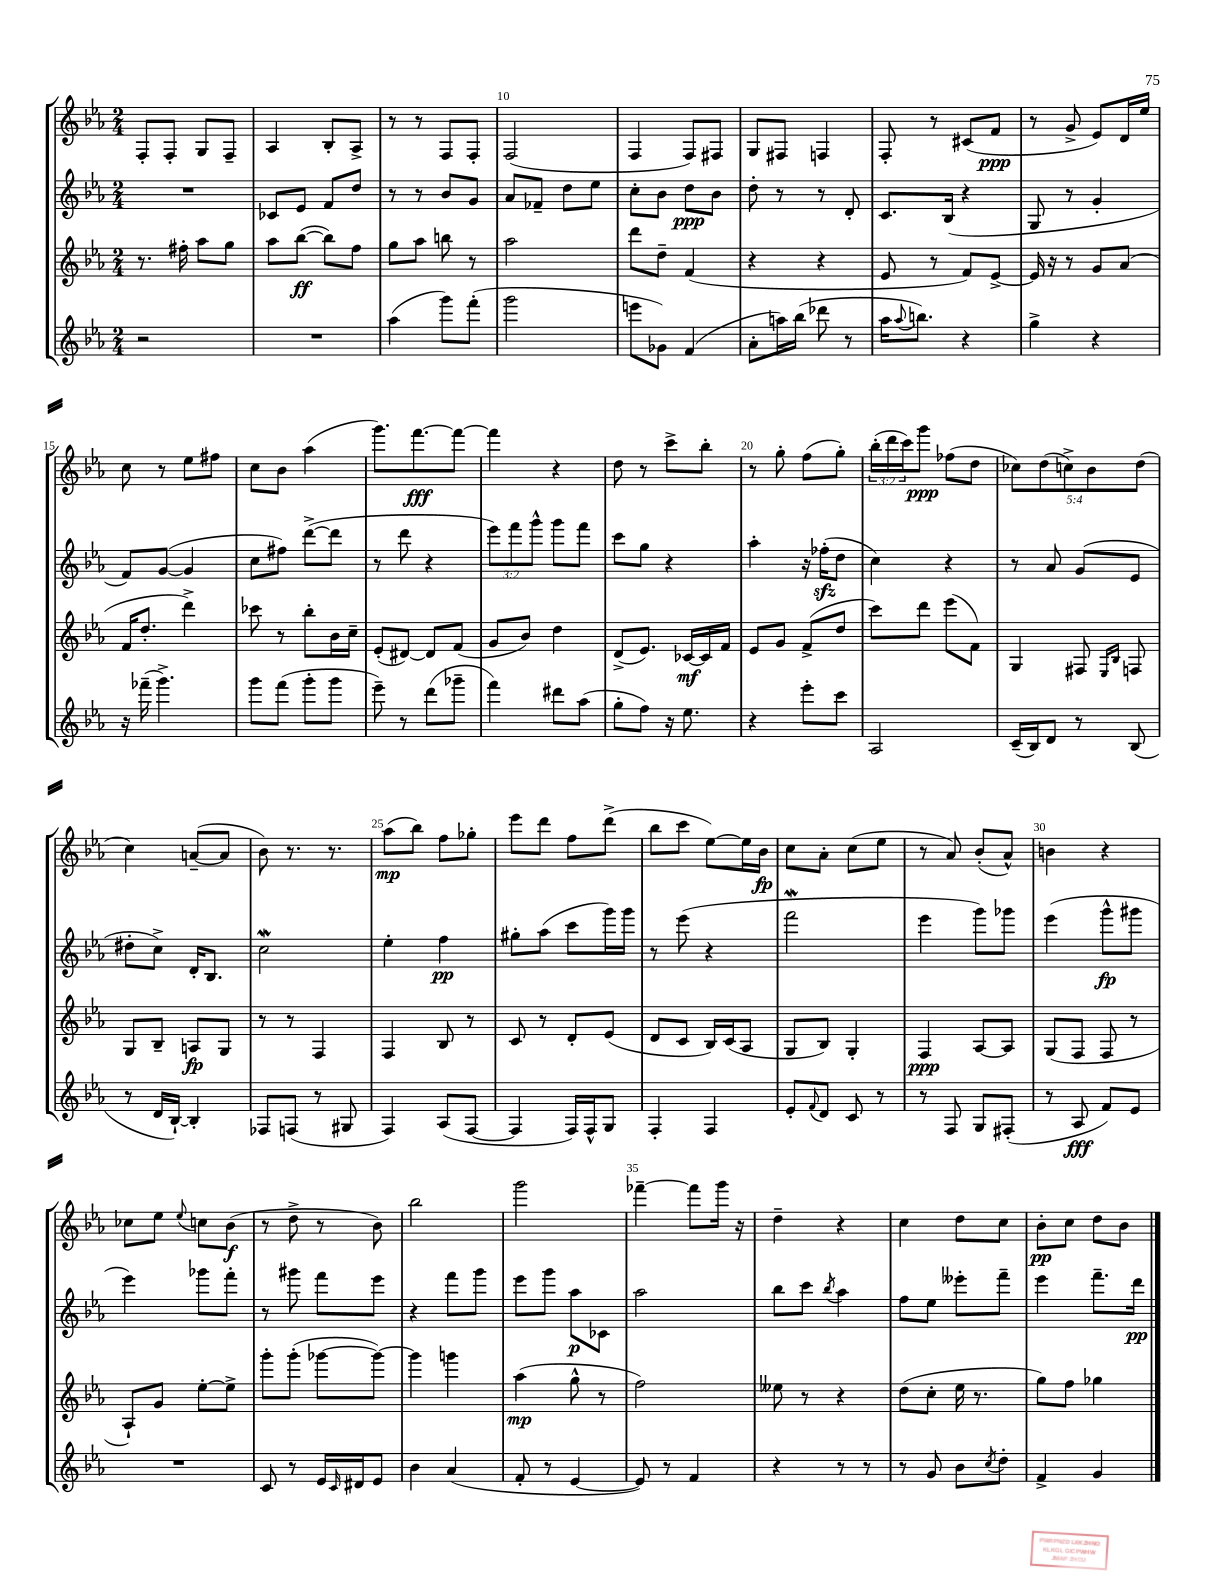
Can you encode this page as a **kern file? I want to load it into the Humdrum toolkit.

**kern	**kern	**kern	**kern
*staff4	*staff3	*staff2	*staff1
*clefG2	*clefG2	*clefG2	*clefG2
*k[b-e-a-]	*k[b-e-a-]	*k[b-e-a-]	*k[b-e-a-]
*M2/4	*M2/4	*M2/4	*M2/4
2r	8.r	2r	8F'
.	.	.	8F'
.	16ff#'	.	.
.	8aa-	.	8G
.	8gg	.	8F~
=	=	=	=
2r	8aa-	8c-	4A-
.	([8bb-	8e-	.
.	8bb-])	8f	8B-'
.	8ff	8dd	8A-^
=	=	=	=
(4aa-	8gg	8r	8r
.	8aa-	8r	8r
8ggg)	8bb	8b-	8F
(8fff'	8r	8g	8F'
=	=	=	=
2ggg	2aa-	8a-	(2F
.	.	8f-~	.
.	.	8dd	.
.	.	8ee-	.
=	=	=	=
8eee	8ddd	8cc'	4F
8g-)	8dd~	8b-	.
(4f	(4f	8dd	8F)
.	.	8b-	8F#
=	=	=	=
8a-'	4r	8dd'	8G
16aa)	.	8r	8F#
(16bb-	.	.	.
8ddd-	4r	8r	4F
8r	.	8d'	.
=	=	=	=
16aa-	8e-	8.c	8F'
8qqaa-	.	.	.
8.bb)	.	.	.
.	8r	.	8r
.	.	(16B-	.
4r	8f)	4r	(8c#
.	[8e-^	.	8f
=	=	=	=
4gg^	16e-]	8G	8r
.	16r	.	.
.	8r	8r	8g^
4r	8g	4g'	8e-)
.	(8a-	.	16d
.	.	.	16ee-
=	=	=	=
16r	16f	8f)	8cc
(16fff-~	8.dd'	.	.
4.ggg^)	.	([8g	8r
.	4ddd^)	4g]	8ee-
.	.	.	8ff#
=	=	=	=
8ggg	8ccc-	8cc	8cc
(8fff	8r	8ff#)	8b-
8ggg'	8bb-'	([8ddd^	(4aa-
8ggg	16b-	8ddd]	.
.	16cc~	.	.
=	=	=	=
8eee-~)	(8e-'	8r	8.ggg)
8r	[8d#)	8ddd	.
.	.	.	[8.fff
(8ddd	8d#]	4r	.
8ggg-~	(8f	.	8fff_
=	=	=	=
4fff)	8g	12eee-)	4fff]
.	.	12fff	.
.	8b-)	.	.
.	.	12ggg^^	.
8ddd#	4dd	8ggg	4r
(8aa-	.	8fff	.
=	=	=	=
8gg'	(8d^	8ccc	8dd
8ff)	8.e-)	8gg	8r
16r	.	4r	8ccc^
8.ee-	[16c-	.	.
.	16c-]	.	8bb-'
.	16f	.	.
=	=	=	=
4r	8e-	4aa-'	8r
.	8g	.	8gg'
8eee-'	(8f^	16r	(8ff
.	.	(16ff-'	.
8ccc	8dd	8dd	8gg')
=	=	=	=
2A-	8ccc)	4cc)	(24bb-'
.	.	.	24ddd
.	.	.	24ccc)
.	8ddd	.	8ggg
.	(8eee-	4r	(8ff-
.	8f)	.	8dd
=	=	=	=
(16c~	4G	8r	10cc-)
16B-)	.	.	.
.	.	.	(10dd
8d	.	8a-	.
.	.	.	10cc^)
8r	8F#	(8g	.
.	.	.	10b-
.	16qqE-	.	.
.	16qqB-	.	.
(8B-	8F	8e-	.
.	.	.	(10dd
=	=	=	=
8r	8G	8dd#'	4cc)
16d	8B-~	8cc^)	.
[16B-`)	.	.	.
4B-']	8A	16d'	([8a~
.	.	8.B-	.
.	8G	.	8a]
=	=	=	=
8F-	8r	2cc	8b-)
(8F	8r	.	8.r
8r	4F	.	.
.	.	.	8.r
8G#	.	.	.
=	=	=	=
4F)	4F	4ee-'	(8aa-
.	.	.	8bb-)
(8A-	8B-	4ff	8ff
[8F	8r	.	8gg-'
=	=	=	=
4F]	8c	8gg#'	8eee-
.	8r	(8aa-	8ddd
16F)	8d'	8ccc	8ff
16F^^	.	.	.
8G	(8e-	16ggg)	(8ddd^
.	.	16ggg	.
=	=	=	=
4F'	8d	8r	8bb-
.	8c	(8eee-	8ccc
4F	16B-)	4r	[8ee-)
.	(16c	.	.
.	8A-	.	16ee-]
.	.	.	16b-
=	=	=	=
8e-'	8G	2fff	8cc
8qqf	.	.	.
8d	8B-)	.	8a-'
8c	4G'	.	(8cc
8r	.	.	8ee-
=	=	=	=
8r	4F	4eee-	8r
8F	.	.	8a-)
8G	[8A-	8ggg)	(8b-'
(8F#'	8A-]	8ggg-	8a-^^)
=	=	=	=
8r	(8G	(4eee-	4b
8A-	8F	.	.
8f)	8F	8ggg^^	4r
8e-	8r	8ggg#	.
=	=	=	=
2r	8A-`)	4eee-)	8cc-
.	8g	.	8ee-
.	.	.	8qqee-
.	[8ee-'	8ggg-	8cc
.	8ee-^]	8fff'	(8b-
=	=	=	=
8c	8ggg'	8r	8r
8r	(8ggg'	8ggg#	8dd^
16e-	[8ggg-	8fff	8r
16qqc	.	.	.
16d#	.	.	.
8e-	8ggg-_)	8eee-	8b-)
=	=	=	=
4b-	4ggg-]	4r	2bb-
(4a-	4ggg	8fff	.
.	.	8ggg	.
=	=	=	=
8f'	(4aa-	8eee-	2ggg
8r	.	8ggg	.
[4e-	8gg^^	8aa-	.
.	8r	8c-	.
=	=	=	=
8e-])	2ff)	2aa-	[4fff-~
8r	.	.	.
4f	.	.	8fff-]
.	.	.	16ggg
.	.	.	16r
=	=	=	=
4r	8ee--	8bb-	4dd~
.	8r	8ccc	.
.	.	8qbb-	.
8r	4r	4aa-	4r
8r	.	.	.
=	=	=	=
8r	(8dd	8ff	4cc
8g	8cc'	8ee-	.
8b-	16ee-	8eee--'	8dd
.	8.r	.	.
8qcc	.	.	.
8dd'	.	8fff~	8cc
=	=	=	=
4f^	8gg)	4eee-	8b-'
.	8ff	.	8cc
4g	4gg-	8.fff~	8dd
.	.	.	8b-
.	.	16ddd	.
==	==	==	==
*-	*-	*-	*-
